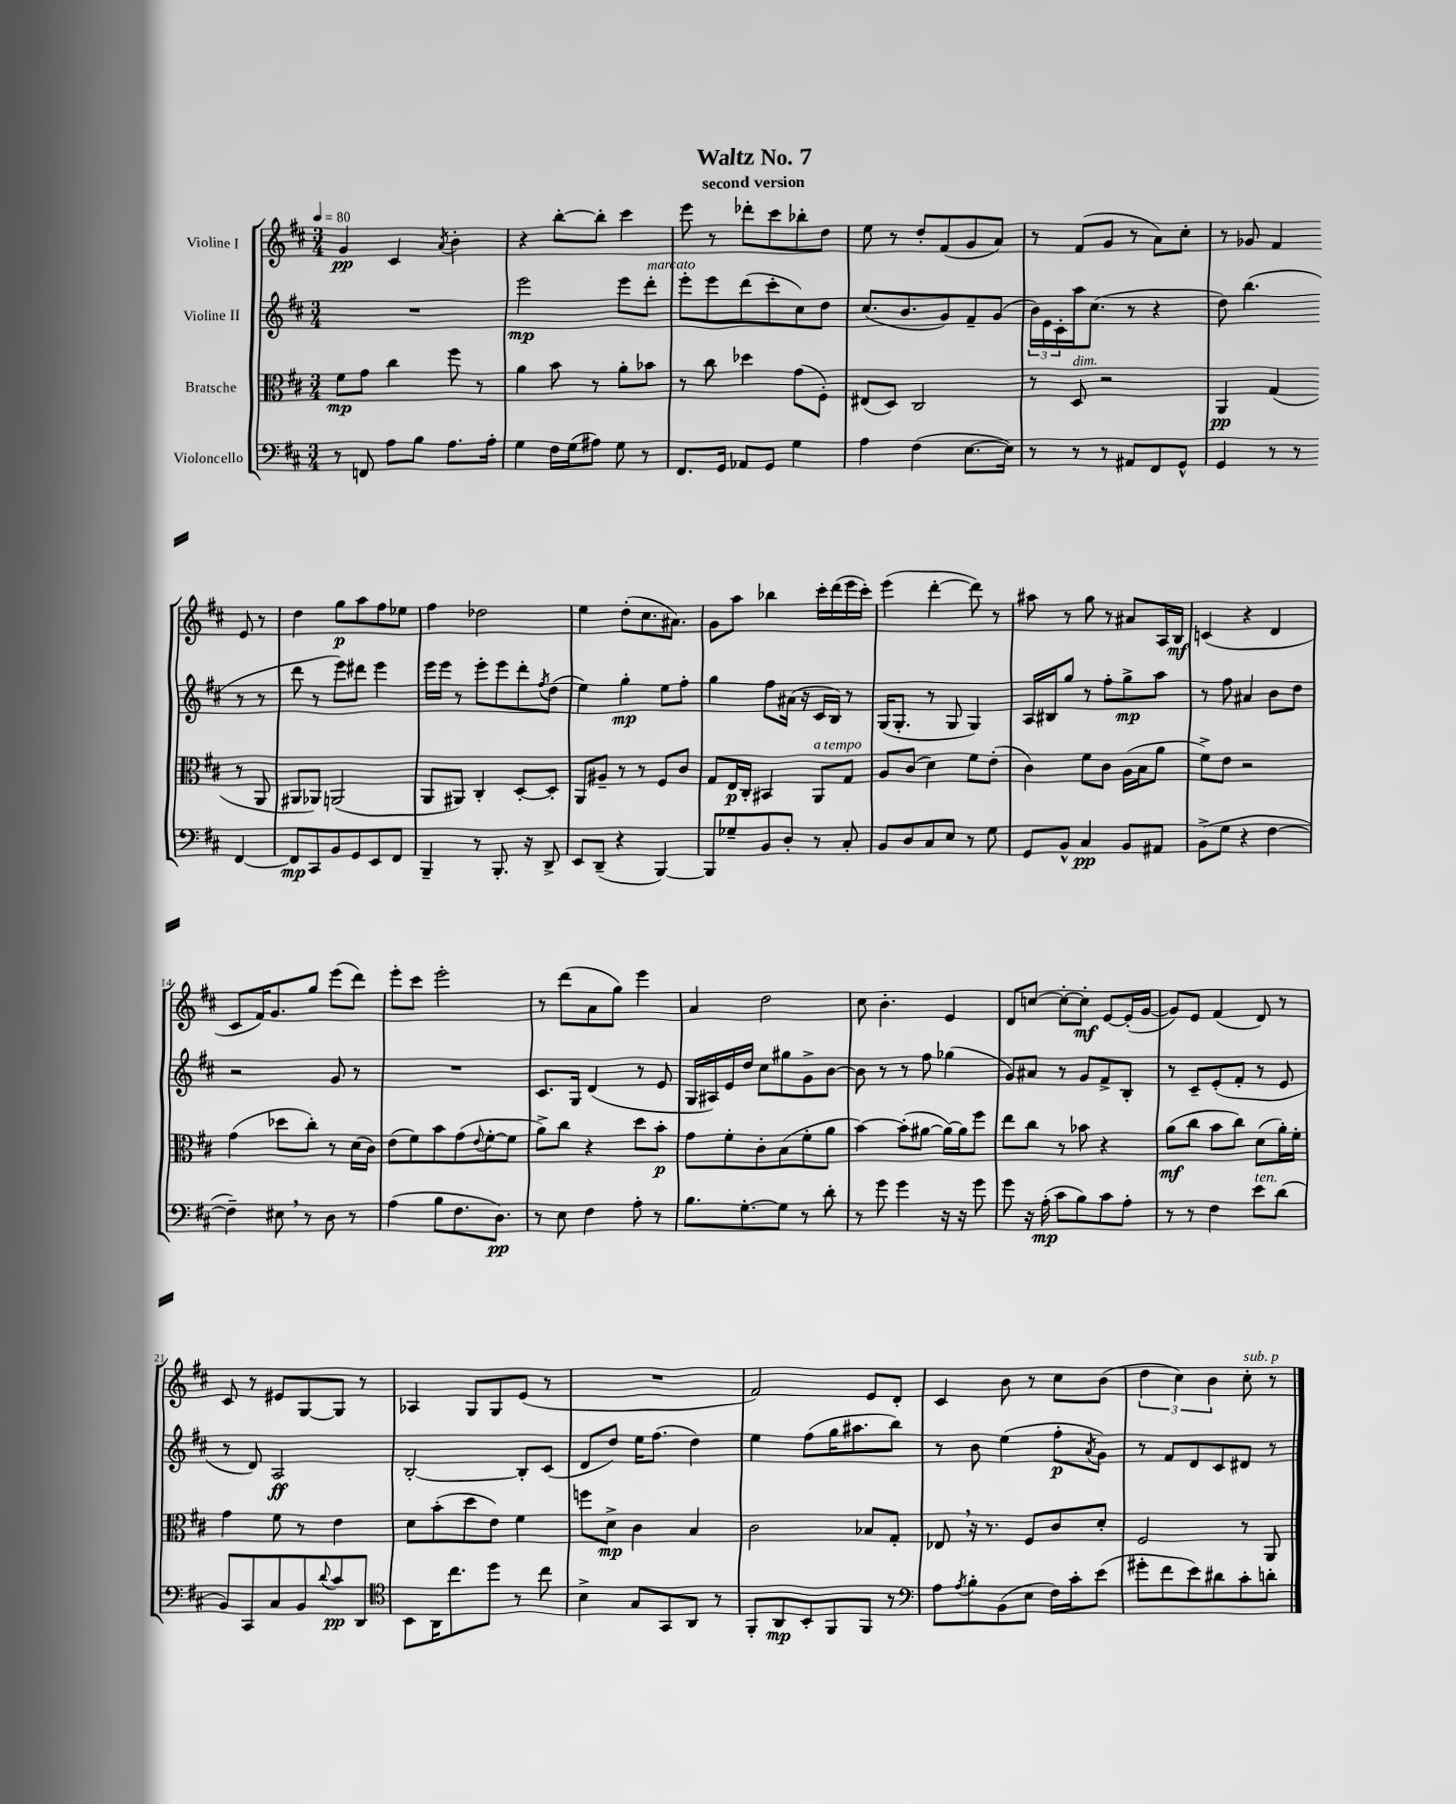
\header { title = "Waltz No. 7" subtitle = "second version" }
<<
\new StaffGroup <<
\new Staff = "s0" \with { instrumentName = "Violine I" } {
    \clef treble \key d \major \numericTimeSignature \time 3/4 \tempo 4 = 80
    g'4\pp cis'4 \acciaccatura { a'8 } b'4-. |
    r4 b''8~-. b''8-. cis'''4 |
    e'''8 r8 des'''8-. cis'''8 bes''8-. d''8 |
    e''8 r8 d''8-. fis'8( g'8 a'8) |
    r8 fis'8( g'8 r8 a'8) cis''8-. |
    r8 ges'8 fis'4 e'8 r8 |
    d''4 g''8\p a''8 fis''8 ees''8 |
    fis''4 des''2 |
    e''4 d''8-.( cis''8. ais'8.) |
    g'8 a''8 bes''4 cis'''16-. d'''16( e'''16 cis'''16-.) |
    e'''4( d'''4~-. d'''8) r8 |
    ais''8 r8 g''8 r8 ais'8 a16 b16\mf |
    c'4( r4 d'4 |
    cis'8 fis'16) g'8. g''8 e'''8( d'''8) |
    e'''8-. cis'''8 e'''2-. |
    r8 d'''8( a'8 g''8) e'''4 |
    a'4 d''2 |
    cis''8 b'4.-. e'4 |
    d'8 c''8~ c''8~-. c''8-.\mf e'8~ e'16-.( g'16~ |
    g'8) e'8 fis'4( d'8) r8 |
    cis'8 r8 eis'8 g8~ g8 r8 |
    aes4 g8 g8 e'8( r8 |
    R2. |
    fis'2) e'8 d'8-. |
    cis'4 b'8 r8 cis''8 b'8( |
    \tuplet 3/2 { d''4 cis''4) b'4 } cis''8-.^\markup { \italic "sub. p" } r8 \bar "|." |
}
\new Staff = "s1" \with { instrumentName = "Violine II" } {
    \clef treble \key d \major \numericTimeSignature \time 3/4
    R2. |
    e'''2\mp e'''8 d'''8-.^\markup { \italic "marcato" } |
    e'''8-. e'''8 d'''8( cis'''8-. cis''8) d''8 |
    cis''8.( b'8. g'8) fis'8-- g'8( |
    \tuplet 3/2 { b'16) e'16 cis'16-. } a''16 cis''8.( r8 r4 |
    d''8) b''4.( r8 r8 |
    d'''8 r8 e'''8) dis'''8 e'''4 |
    e'''16 e'''16 r8 e'''8-. e'''8 d'''8-. \acciaccatura { fis''8 } d''8( |
    e''4) g''4-.\mp e''8 fis''8-. |
    g''4 fis''8 ais'16( r16 cis'16 b16) r8 |
    g16( g8.-. r8 g8 g4) |
    a16 bis16 g''8 r8 fis''8-. g''8->\mp a''8 |
    r8 fis''8 ais'4 b'8 d''8 |
    r2 g'8 r8 |
    R2. |
    cis'8. g16 d'4( r8 e'8 |
    g16 ais16) e'16 d''16 cis''8 gis''8 g'8-> b'8~ |
    b'8 r8 r8 fis''8 ges''4( |
    g'8) ais'8 r8 g'8 fis'8-> b8-. |
    r8 cis'8-- e'8-.( fis'8-. r8 e'8 |
    r8 d'8) a2\ff |
    b2~-. b8-. cis'8( |
    d'8 d''8) e''16 fis''8.( d''4) |
    e''4 fis''8( g''16 ais''8. b''8) |
    r8 b'8 e''4( fis''8-.\p \acciaccatura { a'8 } g'8) |
    r8 fis'8 d'8 cis'8 dis'8 r8 \bar "|." |
}
\new Staff = "s2" \with { instrumentName = "Bratsche" } {
    \clef alto \key d \major \numericTimeSignature \time 3/4
    fis'8\mp g'8 cis''4 fis''8 r8 |
    a'4 b'8 r8 a'8-. bes'8 |
    r8 cis''8 des''4 g'8( fis8-.) |
    eis8( d8) cis2 |
    r8 d8^\markup { \italic "dim." } r2 |
    a,4\pp g4( r8 a,8 |
    ais,8 aes,8) a,2( |
    a,8 ais,8) cis4-. d8~-. d8-. |
    a,8 ais8-- r8 r8 fis8 cis'8 |
    g8 e16\p cis16-. bis,4 a,8^\markup { \italic "a tempo" } g8 |
    a8 cis'8( d'4) fis'8 e'8-.( |
    cis'4) fis'8 cis'8 a16( b16 a'8 |
    fis'8->) e'8 r2 |
    g'4( des''8 cis''8-.) r8 d'16( cis'16) |
    e'8( fis'8) b'8 g'8( \appoggiatura { e'8 } fis'8~-. fis'8 |
    a'8->) cis''8 r4 d''8 b'8-.\p |
    g'8 fis'8-. cis'8-. b8( fis'8-. a'8 |
    b'4~) b'8-.( ais'8~ ais'16~) ais'16 fis''8 |
    e''8 cis''8 r8 bes'8 r4 |
    a'8\mf( cis''8 b'8 cis''8) d'8( a'16-.) fis'16-. |
    g'4 fis'8 r8 e'4 |
    d'8 b'8-.( d''8 e'8) fis'4 |
    f''8 d'8->\mp cis'4 b4 |
    cis'2 bes8 g8-. |
    ees8 \breathe r16 r8. fis8 cis'8 d'8-. |
    fis2 r8 a,8 \bar "|." |
}
\new Staff = "s3" \with { instrumentName = "Violoncello" } {
    \clef bass \key d \major \numericTimeSignature \time 3/4
    r8 f,8 a8 b8 a8. a16-. |
    g4 fis16 g16( ais8) g8 r8 |
    fis,8. g,16 aes,8 g,8 g4 |
    a4 fis4( e8.~ e16) |
    r8 r8 r8 ais,8 fis,8 g,8-^ |
    g,4 r8 r8 fis,4~ |
    fis,8\mp cis,8 b,8 g,8 e,8 fis,8 |
    b,,4-- r8 b,,8.-. r16 d,8-> |
    e,8 d,8--( r4 b,,4~) |
    b,,8 ges8-- b,8 d8-. r8 cis8-. |
    b,8 d8 cis8 e8 r8 g8 |
    g,8 b,8-^ cis4\pp b,8 ais,8 |
    b,8->( g8 r4 fis4~ |
    fis4--) eis8 \breathe r8 d8 r8 |
    a4( b8 fis8. d8.\pp) |
    r8 e8 fis4 a8-. r8 |
    b8. g8.~-. g8 r8 d'8-. |
    r8 g'8 g'4 r16 r16 g'8 |
    g'8 r16 a16-.\mp( cis'8 b8) cis'8 a8-. |
    r8 r8 fis4 e'8^\markup { \italic "ten." } d'8( |
    b,8) cis,8 cis8 b,8 \appoggiatura { d'8 } cis'8\pp d,8 |
    \clef tenor b,8 a,16 cis''8. d''8 r8 cis''8 |
    b4-> g8 g,8 a,8 r8 |
    fis,8-. a,8\mp b,8-. fis,8 fis,8 r8 |
    \clef bass a8 \acciaccatura { a8 } b8-. b,8( e8 fis16) cis'16-. e'8( |
    gis'8-. fis'8 e'8) dis'8 cis'8-. d'8-. \bar "|." |
}
>>
>>
